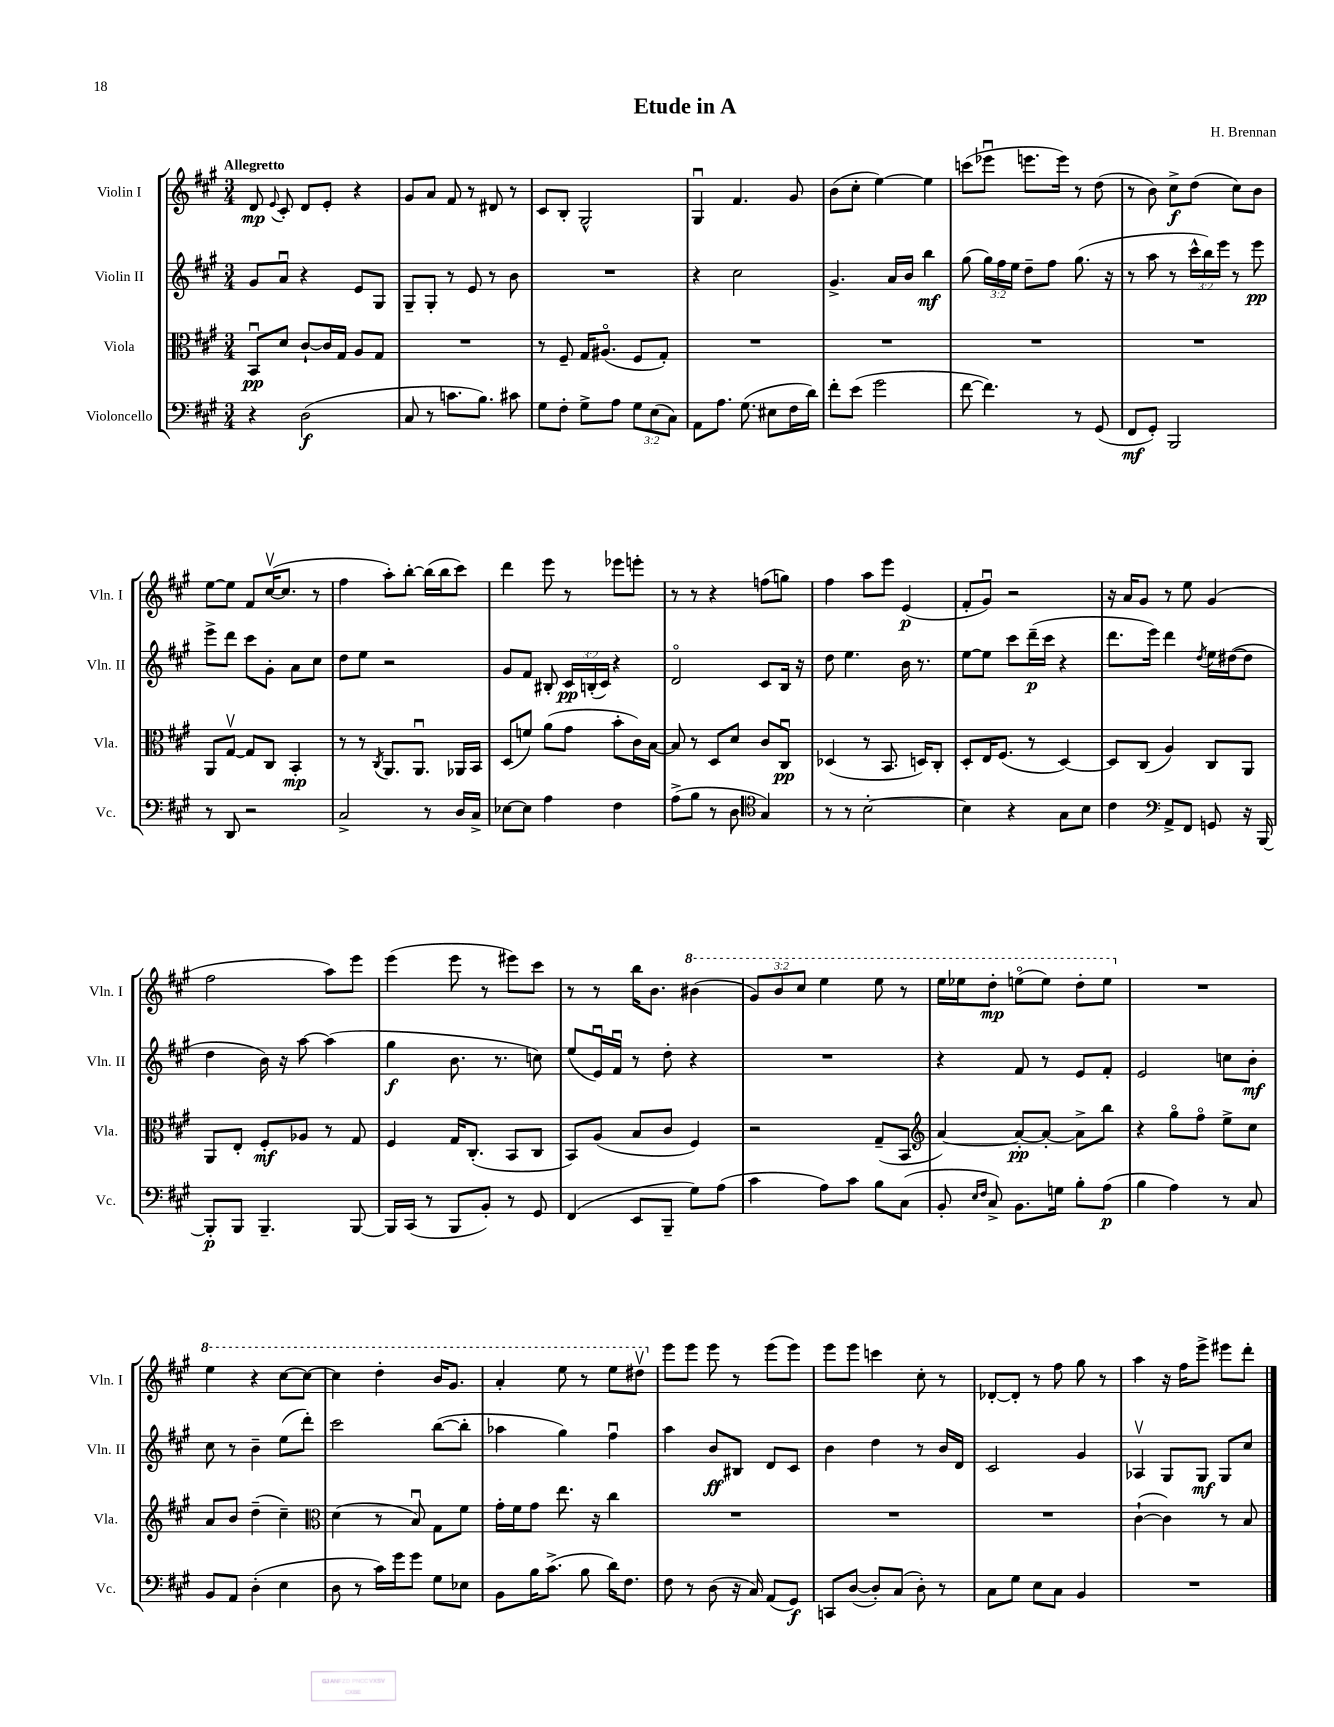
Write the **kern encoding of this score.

**kern	**dynam	**kern	**dynam	**kern	**dynam	**kern	**dynam
*part4	*part4	*part3	*part3	*part2	*part2	*part1	*part1
*staff4	*staff4	*staff3	*staff3	*staff2	*staff2	*staff1	*staff1
*I"Violoncello	*	*I"Viola	*	*I"Violin II	*	*I"Violin I	*
*I'Vc.	*	*I'Vla.	*	*I'Vln. II	*	*I'Vln. I	*
*clefF4	*	*clefC3	*	*clefG2	*	*clefG2	*
*k[f#c#g#]	*	*k[f#c#g#]	*	*k[f#c#g#]	*	*k[f#c#g#]	*
*M3/4	*	*M3/4	*	*M3/4	*	*M3/4	*
=1	=1	=1	=1	=1	=1	=1	=1
!	!	!	!	!	!	!LO:TX:a:B:t=Allegretto	!
4r	.	8BBu/L	pp	8g#/L	.	8d/	mp
.	.	.	.	.	.	8qqe/	.
.	.	8d/J	.	8au/J	.	8c#'/	.
(2D\	f	[8c#`/L	.	4r	.	8d/L	.
.	.	16c#/L]	.	.	.	8e'/J	.
.	.	16G#/JJ	.	.	.	.	.
.	.	8A/L	.	8e/L	.	4r	.
.	.	8G#/J	.	8G#/J	.	.	.
=2	=2	=2	=2	=2	=2	=2	=2
8C#/	.	2.r	.	8G#~/L	.	8g#/L	.
8r	.	.	.	8G#'/J	.	8a/J	.
8.cn\L	.	.	.	8r	.	8f#/	.
.	.	.	.	8e/	.	8r	.
8.B\J)	.	.	.	.	.	.	.
.	.	.	.	8r	.	8d#X/	.
8c#X\	.	.	.	8b\	.	8r	.
=3	=3	=3	=3	=3	=3	=3	=3
8G#\L	.	8r	.	2.r	.	8c#/L	.
8F#'\J	.	8F#~/	.	.	.	8B'/J	.
8G#^\L	.	16G#/KL	.	.	.	2G#^^/	.
.	.	(8.A#X/J	.	.	.	.	.
8A\J	.	.	.	.	.	.	.
12G#\L	.	8F#/L	.	.	.	.	.
(12E\	.	.	.	.	.	.	.
.	.	8G#'/J)	.	.	.	.	.
12C#\J)	.	.	.	.	.	.	.
=4	=4	=4	=4	=4	=4	=4	=4
8AA\L	.	2.r	.	4r	.	4G#u/	.
8.A\J	.	.	.	.	.	.	.
.	.	.	.	2cc#\	.	4.f#/	.
(8.G#\	.	.	.	.	.	.	.
8E#X\L	.	.	.	.	.	.	.
16F#\L	.	.	.	.	.	8g#/	.
16d\JJ)	.	.	.	.	.	.	.
=5	=5	=5	=5	=5	=5	=5	=5
8f#'\L	.	2.r	.	4.g#^/	.	(8b\L	.
(8e\J	.	.	.	.	.	8cc#'\J	.
2g#\	.	.	.	.	.	[4ee\)	.
.	.	.	.	16a/LL	.	.	.
.	.	.	.	16b/JJ	.	.	.
.	.	.	.	4bb\	mf	4ee\]	.
=6	=6	=6	=6	=6	=6	=6	=6
[8f#\	.	2.r	.	(8gg#\	.	(8cccn\L	.
4.f#\])	.	.	.	24gg#\LL)	.	8eee-Xu\J	.
.	.	.	.	24ff#\	.	.	.
.	.	.	.	24ee\JJ	.	.	.
.	.	.	.	8dd~\L	.	8.eeen\L	.
.	.	.	.	8ff#\J	.	.	.
.	.	.	.	.	.	16eee\Jk)	.
8r	.	.	.	(8.gg#\	.	8r	.
(8GG#/	.	.	.	.	.	(8dd\	.
.	.	.	.	16r	.	.	.
=7	=7	=7	=7	=7	=7	=7	=7
8FF#/L	mf	2.r	.	8r	.	8r	.
8GG#'/J)	.	.	.	8aa\	.	8b\)	.
2BBB/	.	.	.	8r	.	8cc#^\L	f
.	.	.	.	24ccc#^^\LL	.	(8dd\J	.
.	.	.	.	24bb\)	.	.	.
.	.	.	.	24eee\JJ	.	.	.
.	.	.	.	8r	.	8cc#\L)	.
.	.	.	.	8eee\	pp	8b\J	.
!!LO:LB:g=z
=8	=8	=8	=8	=8	=8	=8	=8
8r	.	8AA/L	.	8eee^\L	.	[8ee\L	.
8DD/	.	[8G#v/J	.	8ddd\J	.	8ee\J]	.
2r	.	8G#/L]	.	8ccc#\L	.	8f#/L	.
.	.	8C#/J	.	8g#'\J	.	([16cc#v/K	.
.	.	.	.	.	.	8.cc#/J]	.
.	.	4BB'/	mp	8a\L	.	.	.
.	.	.	.	8cc#\J	.	8r	.
=9	=9	=9	=9	=9	=9	=9	=9
2C#^/	.	8r	.	8dd\L	.	4ff#\	.
.	.	8r	.	8ee\J	.	.	.
.	.	8qC#/	.	.	.	.	.
.	.	8.AA/L	.	2r	.	8aa'\L)	.
.	.	.	.	.	.	[8bb'\J	.
.	.	8.AAu/J	.	.	.	.	.
8r	.	.	.	.	.	(16bb\LL]	.
.	.	.	.	.	.	16bb\J	.
16D/LL	.	16AA-X/LL	.	.	.	8ccc#\J)	.
16C#^/JJ	.	16BB/JJ	.	.	.	.	.
=10	=10	=10	=10	=10	=10	=10	=10
[8E-X\L	.	(8D/L	.	8g#/L	.	4ddd\	.
8E-\J]	.	8fn/J)	.	8f#/J	.	.	.
4A\	.	(8a\L	.	8B#X'/	.	8eee\	.
.	.	8g#\J	.	24c#/LL	pp	8r	.
.	.	.	.	(24Bn'/	.	.	.
.	.	.	.	24c#/JJ)	.	.	.
4F#\	.	8b'\L	.	4r	.	8eee-X\L	.
.	.	16c#\L)	.	.	.	8eeen'\J	.
.	.	[16B\JJ	.	.	.	.	.
=11	=11	=11	=11	=11	=11	=11	=11
(8A^\L	.	8B/]	.	2d/	.	8r	.
8B\J	.	8r	.	.	.	8r	.
8r	.	8D/L	.	.	.	4r	.
8D\	.	8d/J	.	.	.	.	.
*clefC4	*	*	*	*	*	*	*
4G#/)	.	8c#/L	.	8c#/L	.	(8ffn\L	.
.	.	8C#u/J	pp	16B/Jk	.	8ggn\J)	.
.	.	.	.	16r	.	.	.
=12	=12	=12	=12	=12	=12	=12	=12
8r	.	(4D-X/	.	8dd\	.	4ff#\	.
8r	.	.	.	4.ee\	.	.	.
[2B'\	.	8r	.	.	.	8aa\L	.
.	.	8.BB/	.	.	.	8eee\J	.
.	.	.	.	16b\	.	(4e/	p
.	.	16Dn/KL)	.	8.r	.	.	.
.	.	8C#'/J	.	.	.	.	.
=13	=13	=13	=13	=13	=13	=13	=13
4B\]	.	8D'/L	.	[8ee\L	.	8f#'/L	.
.	.	16E/K	.	8ee\J]	.	8g#u/J)	.
.	.	(8.F#/J	.	.	.	.	.
4r	.	.	.	8ccc#\L	.	2r	.
.	.	8r	.	(16ddd~\L	p	.	.
.	.	.	.	16ccc#\JJ	.	.	.
8G#\L	.	[4D/)	.	4r	.	.	.
8B\J	.	.	.	.	.	.	.
=14	=14	=14	=14	=14	=14	=14	=14
4c#\	.	8D/L]	.	8.ddd\L	.	16r	.
.	.	.	.	.	.	16a/KL	.
.	.	(8C#/J	.	.	.	8g#/J	.
.	.	.	.	16eee\Jk)	.	.	.
*clefF4	*	*	*	*	*	*	*
8AA^/L	.	4A/)	.	4ddd\	.	8r	.
8FF#/J	.	.	.	.	.	8ee\	.
.	.	.	.	8qdd/	.	.	.
8GGn/	.	8C#/L	.	16ee\LL	.	(4g#/	.
.	.	.	.	([16dd#X\J	.	.	.
16r	.	8AA/J	.	8dd#\J]	.	.	.
[16BBB/	.	.	.	.	.	.	.
!!LO:LB:g=z
=15	=15	=15	=15	=15	=15	=15	=15
8BBB'/L]	p	8AA/L	.	4dd\	.	2ff#\	.
8BBB/J	.	8E'/J	.	.	.	.	.
4.BBB~/	.	8F#'/L	mf	16b\)	.	.	.
.	.	.	.	16r	.	.	.
.	.	8A-X/J	.	[8aa\	.	.	.
.	.	8r	.	(4aa\]	.	8aa\L)	.
[8BBB/	.	8G#/	.	.	.	8eee\J	.
=16	=16	=16	=16	=16	=16	=16	=16
16BBB/LL]	.	4F#/	.	4gg#\	f	(4eee\	.
(16CC#/JJ	.	.	.	.	.	.	.
8r	.	.	.	.	.	.	.
8BBB/L	.	16G#/KL	.	8.b\	.	8eee\	.
.	.	(8.C#'/J	.	.	.	.	.
8BB'/J)	.	.	.	.	.	8r	.
.	.	.	.	8.r	.	.	.
8r	.	8BB/L	.	.	.	8eee#X\L)	.
8GG#/	.	8C#/J	.	8ccn\)	.	8ccc#\J	.
=17	=17	=17	=17	=17	=17	=17	=17
(4FF#/	.	8BB/L)	.	(8ee/L	.	8r	.
.	.	(8A/J	.	16eu/L)	.	8r	.
.	.	.	.	16f#u/JJ	.	.	.
8EE/L	.	8B/L	.	8r	.	16bb\KL	.
.	.	.	.	.	.	8.b\J	.
8BBB~/J	.	8c#/J	.	8dd'\	.	.	.
*	*	*	*	*	*	*8va	*
8G#\L)	.	4F#/)	.	4r	.	(4bb#X\	.
(8A\J	.	.	.	.	.	.	.
=18	=18	=18	=18	=18	=18	=18	=18
4c#\	.	2r	.	2.r	.	12gg#/L)	.
.	.	.	.	.	.	12bb/	.
.	.	.	.	.	.	12ccc#/J	.
8A\L)	.	.	.	.	.	4eee\	.
8c#\J	.	.	.	.	.	.	.
8B\L	.	(8G#~/L	.	.	.	8eee\	.
(8C#\J	.	8BB/J	.	.	.	8r	.
=19	=19	=19	=19	=19	=19	=19	=19
*	*	*clefG2	*	*	*	*	*
8BB'/	.	[4a/)	.	4r	.	16eee\LL	.
.	.	.	.	.	.	16eee-X\J	.
16qqE/LL	.	.	.	.	.	.	.
16qqF#/JJ	.	.	.	.	.	.	.
8C#^/)	.	.	.	.	.	8ddd'\J	mp
8.BB\L	.	8a'/L_	pp	8f#/	.	(8eeen\L	.
.	.	8a'/J_	.	8r	.	8eee\J)	.
16Gn\Jk	.	.	.	.	.	.	.
8B'\L	.	8a^\L]	.	8e/L	.	8ddd'\L	.
(8A\J	p	8bb\J	.	8f#'/J	.	8eee\J	.
=20	=20	=20	=20	=20	=20	=20	=20
*	*	*	*	*	*	*X8va	*
4B\	.	4r	.	2e/	.	2.r	.
4A\)	.	8gg#\L	.	.	.	.	.
.	.	8ff#\J	.	.	.	.	.
8r	.	8ee^\L	.	8ccn\L	.	.	.
8C#/	.	8cc#\J	.	8b'\J	mf	.	.
!!LO:LB:g=z
=21	=21	=21	=21	=21	=21	=21	=21
*	*	*	*	*	*	*8va	*
8BB/L	.	8a/L	.	8cc#\	.	4eee\	.
8AA/J	.	8b/J	.	8r	.	.	.
(4D'\	.	(4dd~\	.	4b~\	.	4r	.
4E\	.	4cc#~\)	.	(8ee\L	.	[8ccc#\L	.
.	.	.	.	8ddd'\J)	.	8ccc#\J_	.
=22	=22	=22	=22	=22	=22	=22	=22
*	*	*clefC3	*	*	*	*	*
8D\	.	(4d\	.	2ccc#\	.	4ccc#\]	.
8r	.	.	.	.	.	.	.
16c#\LL)	.	8r	.	.	.	4ddd'\	.
16g#\J	.	.	.	.	.	.	.
8g#\J	.	8Bu/)	.	.	.	.	.
8G#\L	.	8G#\L	.	([8bb\L	.	16bb/KL	.
.	.	.	.	.	.	8.gg#/J	.
8E-X\J	.	8f#\J	.	8bb'\J]	.	.	.
=23	=23	=23	=23	=23	=23	=23	=23
8BB\L	.	16g#'\LL	.	4aa-X\	.	4aa'/	.
.	.	16f#\J	.	.	.	.	.
16B\K	.	8g#\J	.	.	.	.	.
(8.c#^\J	.	.	.	.	.	.	.
.	.	8.ee\	.	4gg#\)	.	8eee\	.
8B\	.	.	.	.	.	8r	.
.	.	16r	.	.	.	.	.
16d\KL)	.	4cc#\	.	4ff#u\	.	8eee\L	.
8.F#\J	.	.	.	.	.	.	.
.	.	.	.	.	.	8ddd#Xv\J	.
=24	=24	=24	=24	=24	=24	=24	=24
*	*	*	*	*	*	*X8va	*
8F#\	.	2.r	.	4aa\	.	8eee\L	.
8r	.	.	.	.	.	8eee\J	.
(8D\	.	.	.	8b/L	ff	8eee\	.
16r	.	.	.	8B#X/J	.	8r	.
16C#/)	.	.	.	.	.	.	.
(8AA/L	.	.	.	8d/L	.	(8eee\L	.
8GG#/J)	f	.	.	8c#/J	.	8eee\J)	.
=25	=25	=25	=25	=25	=25	=25	=25
8CCn/L	.	2.r	.	4b\	.	8eee\L	.
([8D/J	.	.	.	.	.	8eee\J	.
8D'/L])	.	.	.	4dd\	.	4cccn\	.
(8C#/J	.	.	.	.	.	.	.
8D'\)	.	.	.	8r	.	8cc#'\	.
8r	.	.	.	16b/LL	.	8r	.
.	.	.	.	16d/JJ	.	.	.
=26	=26	=26	=26	=26	=26	=26	=26
8C#\L	.	2.r	.	2c#/	.	[8d-X'/L	.
8G#\J	.	.	.	.	.	8d-'/J]	.
8E\L	.	.	.	.	.	8r	.
8C#\J	.	.	.	.	.	8ff#\	.
4BB/	.	.	.	4g#/	.	8gg#\	.
.	.	.	.	.	.	8r	.
=27	=27	=27	=27	=27	=27	=27	=27
2.r	.	([4c#`\	.	4A-Xv/	.	4aa\	.
.	.	4c#\])	.	8G#/L	.	16r	.
.	.	.	.	.	.	16ff#\KL	.
.	.	.	.	8G#/J	mf	8eee^\J	.
.	.	8r	.	8G#/L	.	8eee#X\L	.
.	.	8B/	.	8cc#/J	.	8ddd'\J	.
==	==	==	==	==	==	==	==
*-	*-	*-	*-	*-	*-	*-	*-
